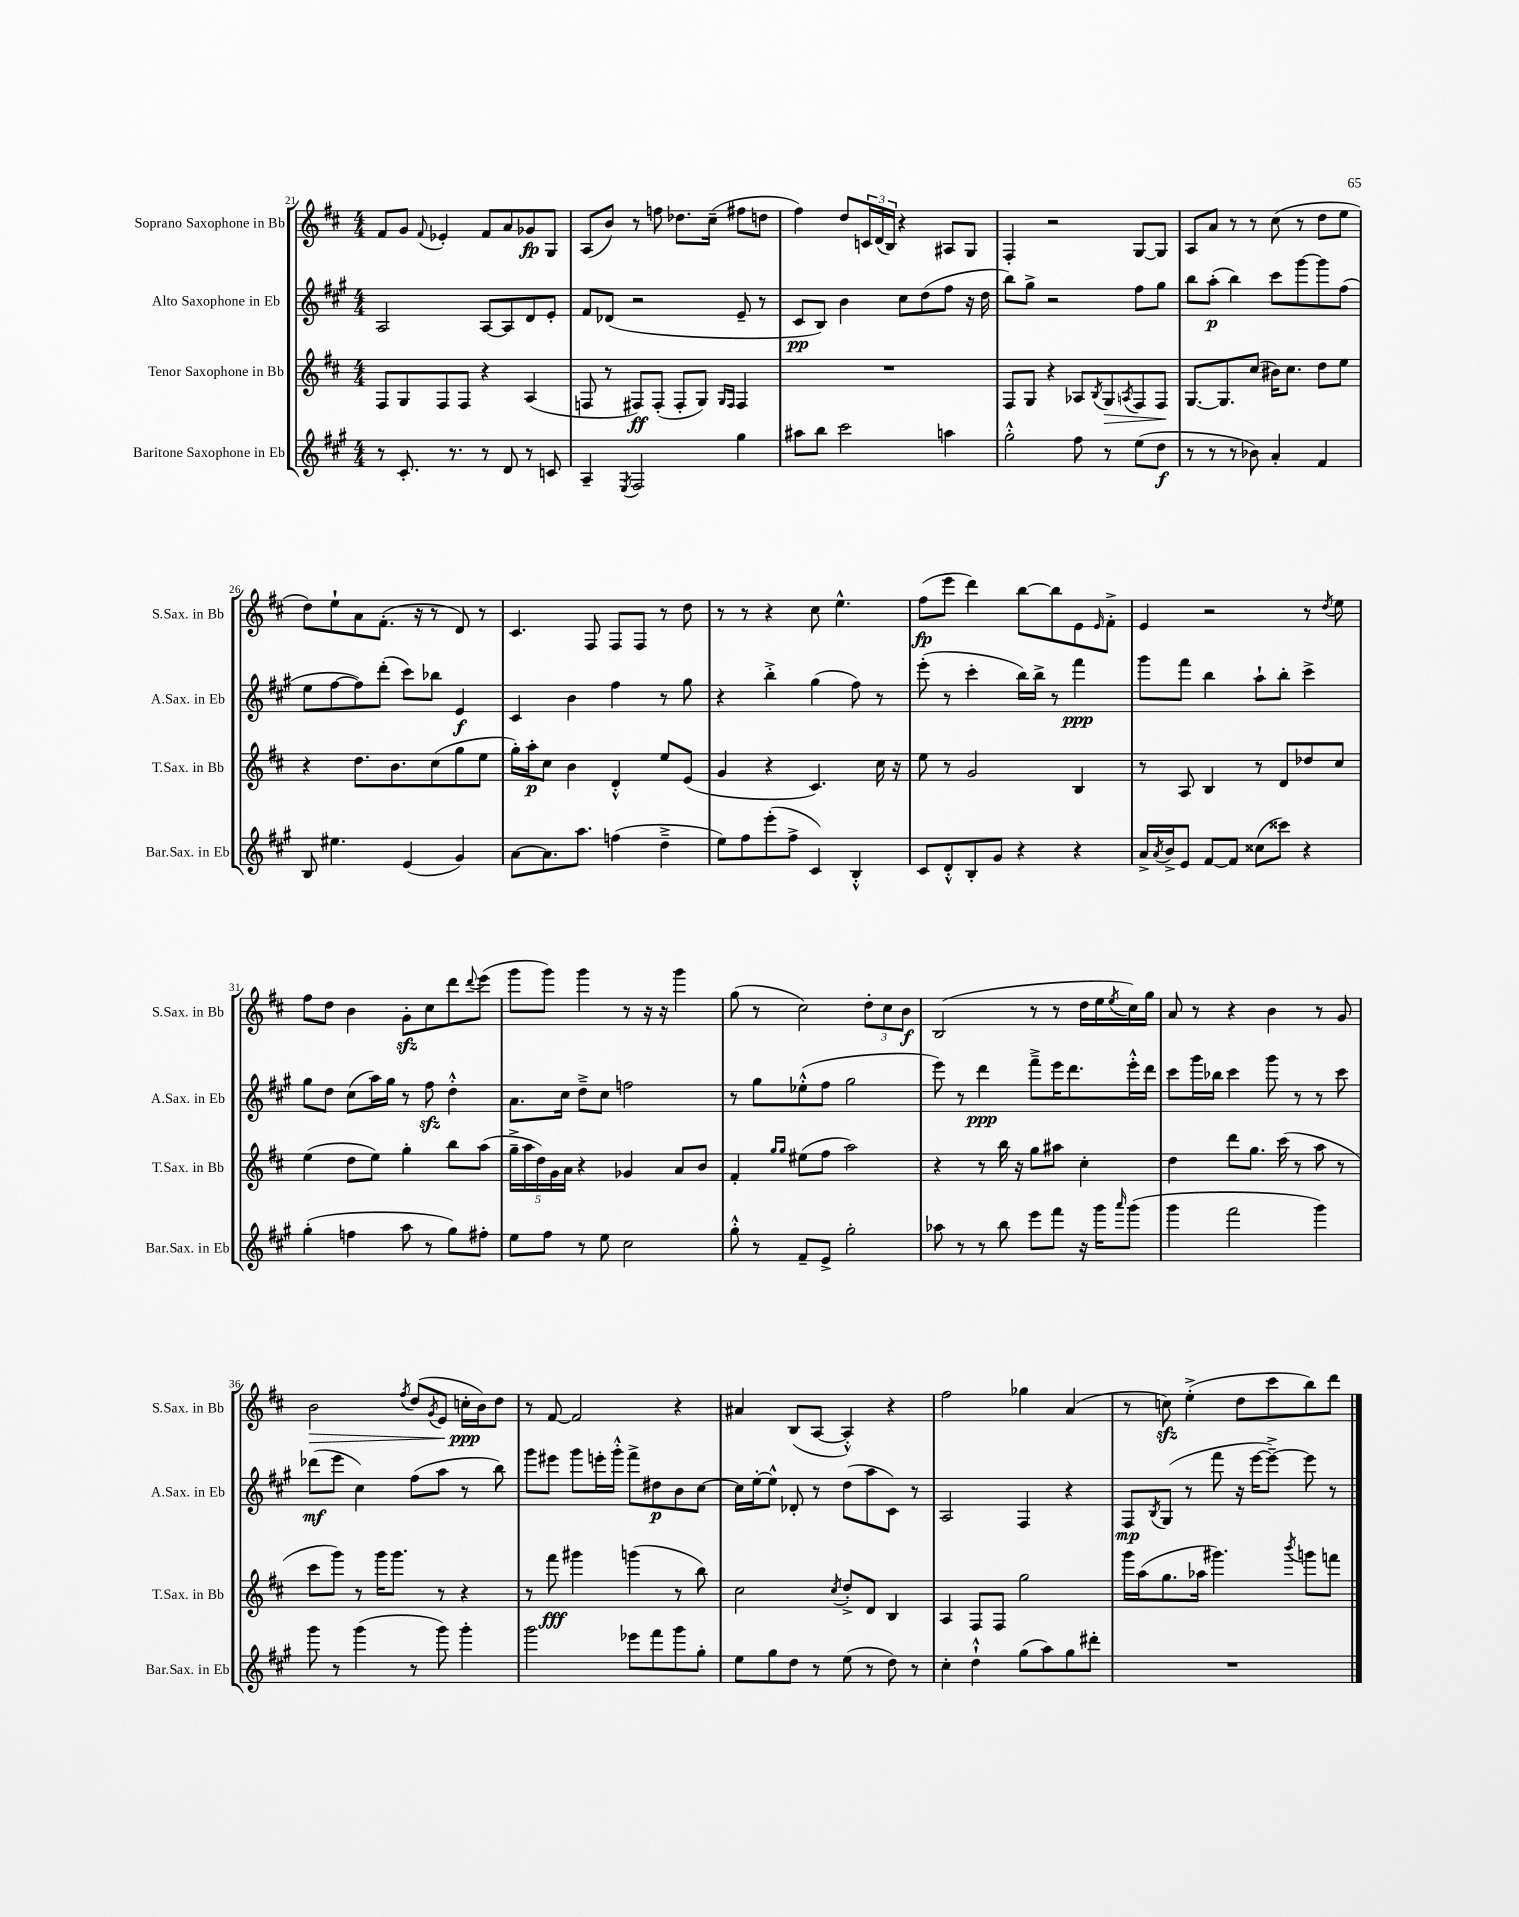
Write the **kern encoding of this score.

**kern	**kern	**kern	**kern
*staff4	*staff3	*staff2	*staff1
*clefG2	*clefG2	*clefG2	*clefG2
*k[f#c#g#]	*k[f#c#]	*k[f#c#g#]	*k[f#c#]
*M4/4	*M4/4	*M4/4	*M4/4
8r	8F#	2A	8f#
8.c#'	8G	.	8g
.	.	.	8qqf#
.	8F#	.	4e-'
8.r	.	.	.
.	8F#	.	.
8r	4r	[8A	8f#
8d	.	8A]	8a
8r	(4A	8d	8g-
8c	.	8e'	8G
=	=	=	=
4A~	8F	8f#	(8A
.	8r	(8d-	8b)
8qE	.	.	.
2F#	8F#)	2r	8r
.	(8F#'	.	8ff
.	8F#'	.	8.dd-
.	8G)	.	.
.	.	.	(16cc#~
.	16qqG	.	.
.	16qqF#	.	.
4gg#	4F#	8e~	8ff#
.	.	8r	8dd
=	=	=	=
8aa#	1r	8c#	4ff#)
8bb	.	8B)	.
2ccc#	.	4b	8dd
.	.	.	24c
.	.	.	(24d
.	.	.	24B)
.	.	8cc#	4r
.	.	(8dd	.
4aa	.	8ff#	8A#
.	.	16r	8G
.	.	16dd	.
=	=	=	=
2gg#'^^	8F#	8bb)	4F#'
.	8G	8gg#^	.
.	4r	2r	2r
8ff#	8A-	.	.
.	8qB	.	.
8r	8G	.	.
.	8qA	.	.
(8ee	8F#	8ff#	[8G
8dd	8F#	8gg#	8G]
=	=	=	=
8r	[8.G	8bb	8A
8r	.	(8aa'	8a
.	8.G]	.	.
8r	.	4bb)	8r
8b-)	(8cc#	.	8r
4a'	16b#)	8ccc#	(8cc#
.	8.cc#	.	.
.	.	[8ggg#	8r
4f#	8dd	8ggg#]	8dd
.	8ee	(8ff#	8ee
=	=	=	=
8B	4r	8ee	8dd)
4.ee#	.	[8ff#	8ee`
.	8.dd	8ff#])	8a
.	.	(8ddd'	(8.f#'
.	8.b	.	.
(4e	.	8ccc#)	.
.	.	.	16r
.	(8cc#	8bb-	8r
4g#)	8gg	4e	8d)
.	8ee	.	8r
=	=	=	=
[8a	16gg')	4c#	4.c#
.	16aa'	.	.
8.a]	8cc#	.	.
.	4b	4b	.
8.aa	.	.	.
.	.	.	8F#
(4ff	4d'^^	4ff#	8F#
.	.	.	8F#
4dd~^	8ee	8r	8r
.	(8e	8gg#	8dd
=	=	=	=
8ee)	4g	4r	8r
8ff#	.	.	8r
(8eee'	4r	4bb'^	4r
8ff#^	.	.	.
4c#)	4.c#)	(4gg#	8cc#
.	.	.	4.ee^^
4B'^^	.	8ff#)	.
.	16cc#	8r	.
.	16r	.	.
=	=	=	=
8c#	8ee	(8eee'	(8ff#
8d'^^	8r	8r	8eee
8B'	2g	4ccc#'	4ddd)
8g#	.	.	.
4r	.	16bb)	[8bb
.	.	16bb^	.
.	.	8r	8bb]
4r	4B	4fff#	8e
.	.	.	16qqe
.	.	.	8f#'^
=	=	=	=
16a^	8r	8ggg#	4e
8qa	.	.	.
16b^	.	.	.
8e	8A	8fff#	.
[8f#	4B	4bb	2r
8f#]	.	.	.
(8cc##	8r	8aa`	.
8ccc##)	8d	8bb'	.
4r	8dd-	4ccc#^	8r
.	.	.	8qdd
.	8cc#	.	8ee
=	=	=	=
(4gg#'	(4ee	8gg#	8ff#
.	.	8dd	8dd
4ff	8dd	(8cc#	4b
.	8ee)	16aa)	.
.	.	16gg#	.
8aa	4gg'	8r	8g'
8r	.	8ff#	8cc#
8gg#)	8bb	4dd'^^	8ddd
.	.	.	8qqddd
8ff#'	(8aa	.	(8eee
=	=	=	=
8ee	20gg~^	8.a	8ggg
.	20aa	.	.
.	20dd)	.	.
8ff#	.	.	8ggg)
.	20g	.	.
.	.	16cc#	.
.	20a	.	.
8r	4r	8dd~^	4ggg
8ee	.	8cc#	.
2cc#	4g-	2ff	8r
.	.	.	16r
.	.	.	16r
.	8a	.	4ggg
.	8b	.	.
=	=	=	=
8gg#'^^	4f#'	8r	(8gg
8r	.	8gg#	8r
.	16qqgg	.	.
.	16qqgg	.	.
8f#~	(8ee#	(8ee-'^^	2cc#)
8e^	8ff#	8ff#	.
2gg#'	2aa)	2gg#	.
.	.	.	12dd'
.	.	.	12cc#
.	.	.	12b
=	=	=	=
8aa-	4r	8eee)	(2B
8r	.	8r	.
8r	8r	4ddd	.
8bb	16bb	.	.
.	16r	.	.
8eee	8gg	8fff#~^	8r
8fff#	8aa#	16eee	8r
.	.	8.ddd	.
16r	4cc#'	.	16dd
16ggg#	.	.	16ee
16qqaaa	.	.	8qee
(8ggg#	.	16eee'^^	16cc#)
.	.	16ddd	16gg
=	=	=	=
4ggg#	4dd	8ccc#	8a
.	.	16ggg#	8r
.	.	16bb-	.
2fff#	8ddd	4ccc#	4r
.	8.gg	.	.
.	.	8ggg#	4b
.	(16ccc#	.	.
.	8r	8r	.
4ggg#)	8aa	8r	8r
.	8r	8ccc#	8g
=	=	=	=
8ggg#	8ccc#	(8ddd-	2b
8r	8ggg)	8eee	.
(4ggg#	8r	4cc#)	.
.	16ggg	.	.
.	8.ggg	.	.
.	.	.	8qff#
8r	.	(8ff#	(8dd
.	.	.	8qg
8ggg#)	8r	8aa	8e
4ggg#'	4r	8r	16cc'
.	.	.	16b)
.	.	8bb)	8dd
=	=	=	=
2ggg#	8r	8ggg#	8r
.	8fff#	8eee#	[8f#
.	4ggg#	8ggg#	2f#]
.	.	16eee'	.
.	.	16ggg#'^^	.
8eee-	(4ggg	8fff#^	.
8fff#	.	8dd#	.
8ggg#	8r	8b	4r
8gg#'	8bb)	[8cc#	.
=	=	=	=
8ee	2cc#	16cc#]	4a#
.	.	[16ee'	.
8gg#	.	8ee^^]	.
8dd	.	8d-'	(8B
8r	.	8r	[8A
.	8qcc#	.	.
(8ee	8dd'^	(8dd	4A'^^])
8r	8d	8aa	.
8dd)	4B	8c#)	4r
8r	.	8r	.
=	=	=	=
4cc#'	4A	2A	2ff#
4dd`^^	8F#	.	.
.	8F#	.	.
(8gg#	2gg	4F#	4gg-
8aa)	.	.	.
8gg#	.	4r	(4a
8ddd#'	.	.	.
=	=	=	=
1r	16ggg	8F#	8r
.	(16aa	.	.
.	.	8qB	.
.	8.gg	(8G#	8cc)
.	.	8r	(4ee'^
.	16aa-	.	.
.	4.ggg#)	8fff#	.
.	.	16r	8dd
.	.	[16eee	.
.	.	8eee~^_)	8ccc#
.	8qbbb	.	.
.	8ggg	8eee]	8bb)
.	8fff	8r	8ddd
==	==	==	==
*-	*-	*-	*-
